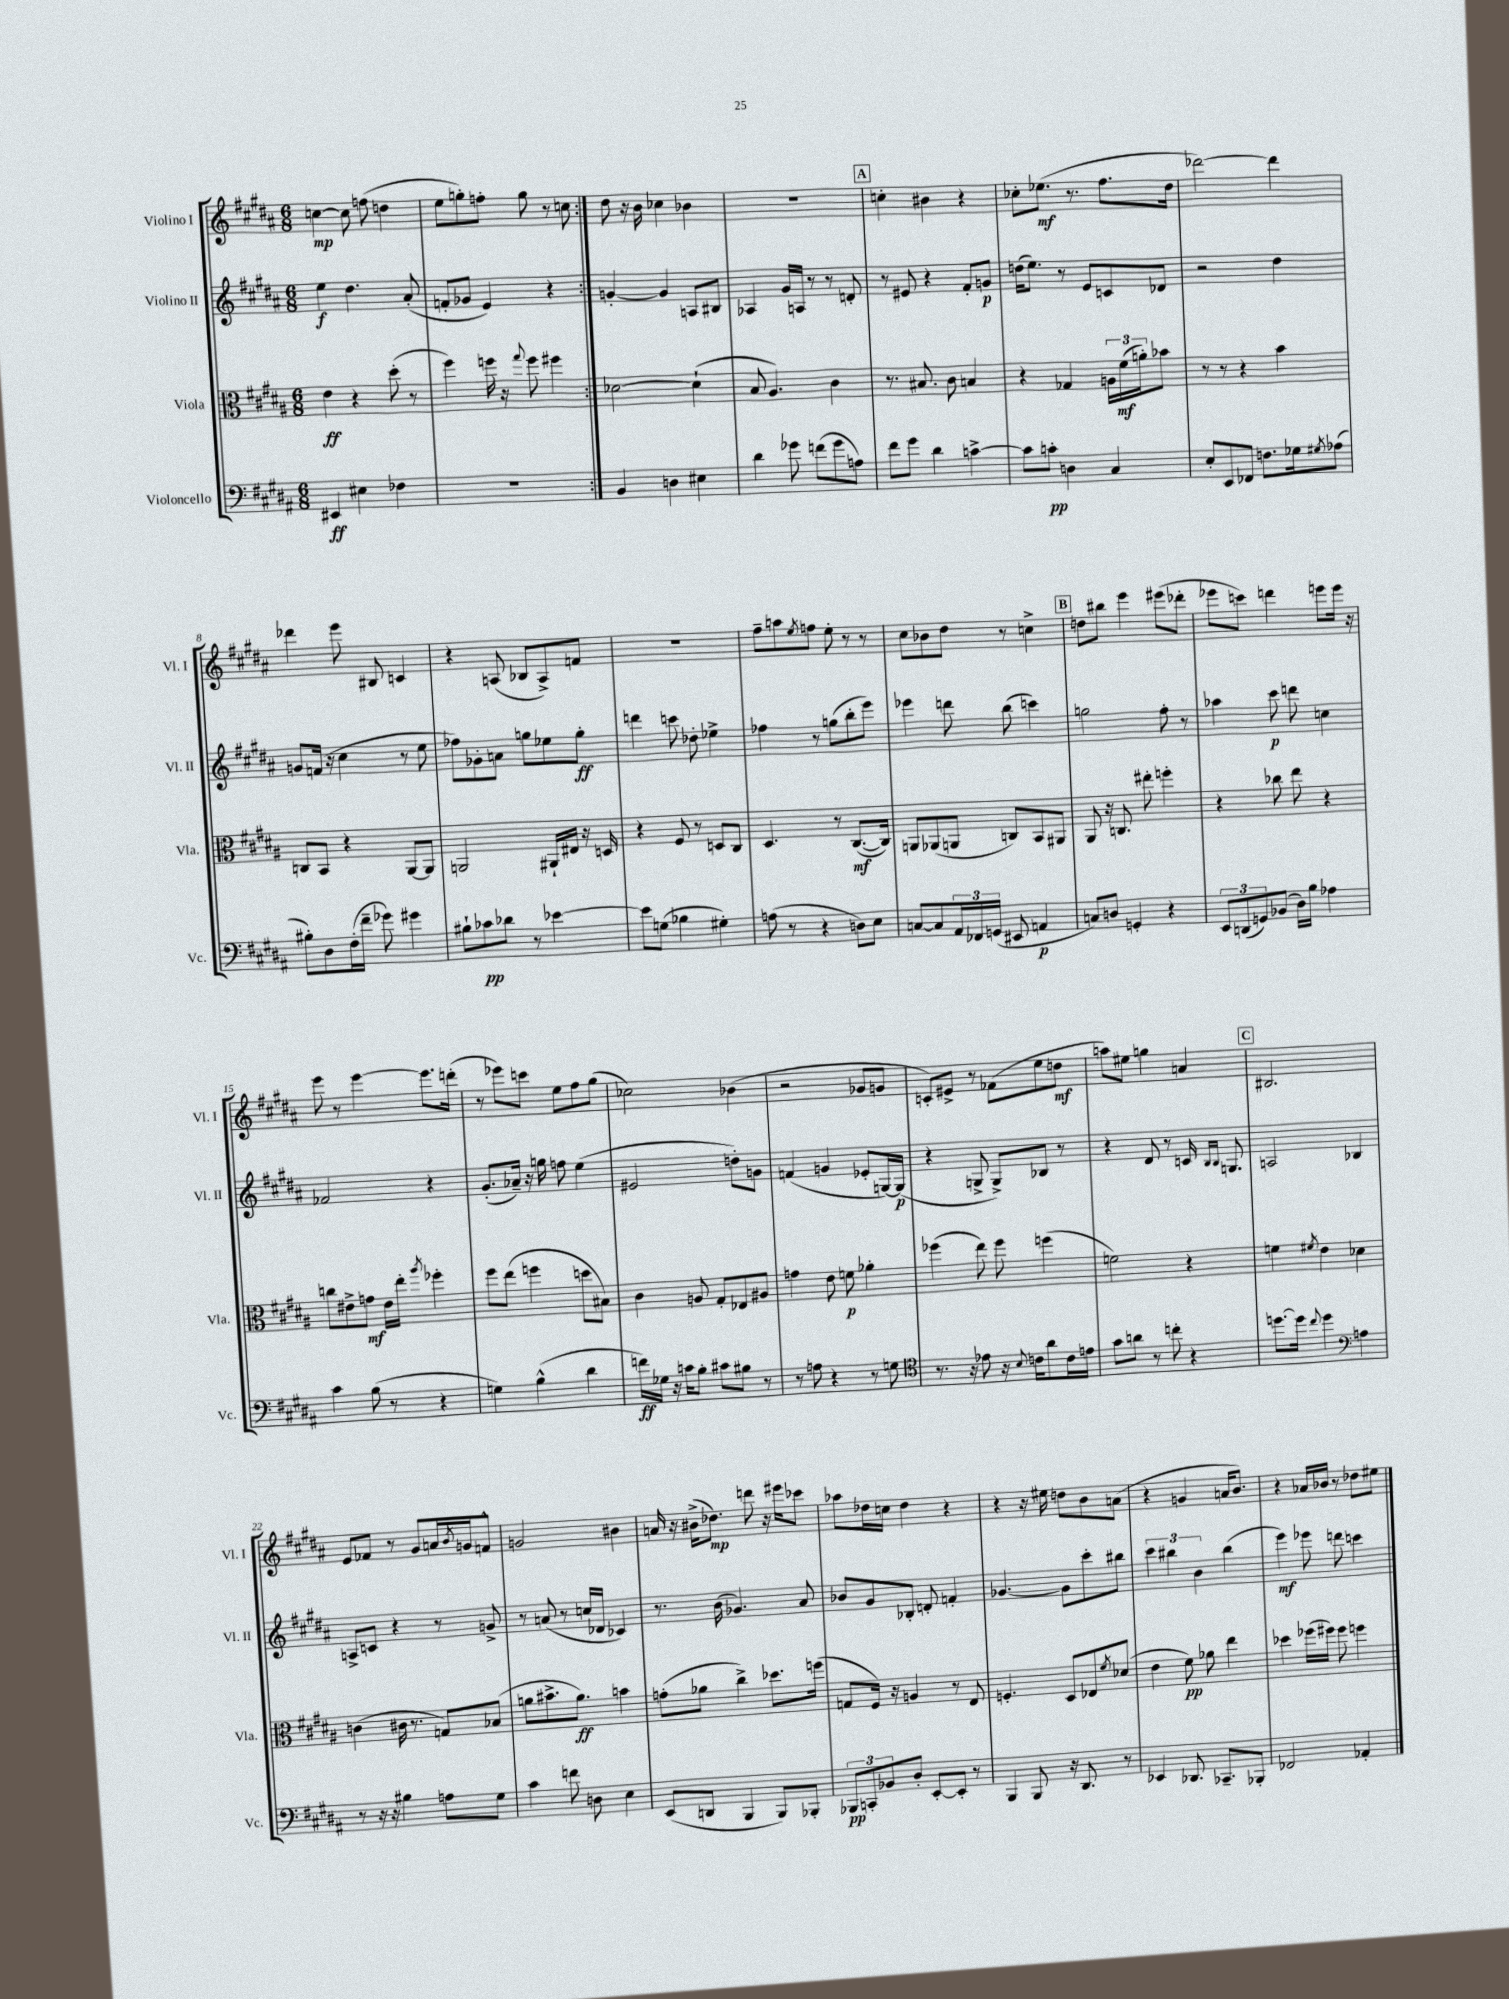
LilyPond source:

<<
\new StaffGroup <<
\new Staff = "s0" \with { instrumentName = "Violino I" shortInstrumentName = "Vl. I" } {
    \clef treble \key b \major \numericTimeSignature \time 6/8
    \repeat volta 2 { c''4~\mp c''8 f''8( d''4 |
    e''8 g''8-.) f''8-. g''8 r8 c''8 | }
    dis''8 r16 b'16 ces''4 bes'4 |
    R2. |
    \mark \markup { \box "A" } c''4-. bis'4 r4 |
    ces''8-. ees''8.\mf( r8. fis''8. dis''16 |
    des'''2~) des'''4 |
    des'''4 e'''8 bis8 c'4 |
    r4 a8( bes8 a8->) f'8 |
    R2. |
    fis''8-- a''8 \acciaccatura { e''8 } f''8 e''8-. r8 r8 |
    cis''8 bes'8 dis''8 r8 c''4-> |
    \mark \markup { \box "B" } d''8 bis''8 e'''4 eis'''8( des'''8-. |
    ees'''8 c'''8) d'''4 e'''8 e'''16 r16 |
    e'''8 r8 e'''4~ e'''8. d'''16-.( |
    r8 ees'''8) c'''8 e''8 fis''8 gis''8( |
    ces''2) bes'4( |
    r2 ges'8 g'8 |
    c'8-.) eis'8-> r8 fes'8( e''8 d''8\mf |
    a''8) eis''8 g''4 a'4 |
    \mark \markup { \box "C" } bis2. |
    e'8 fes'8 r8 gis'8 a'16 \acciaccatura { b'8 } g'16 f'8-^ |
    g'2 bis'4 |
    a'16 r16 bis'16->( des''8.\mp) d'''8 r16 eis'''16 ces'''8 |
    aes''8 des''16 c''16 des''4 r4 |
    r4 r16 eis''16 d''8 b'8 a'8( |
    r4 g'4 a'16 b'8.) |
    r4 aes'16 bes'16 r8 des''8 eis''8 \bar "|." |
}
\new Staff = "s1" \with { instrumentName = "Violino II" shortInstrumentName = "Vl. II" } {
    \clef treble \key b \major \numericTimeSignature \time 6/8
    \repeat volta 2 { e''4\f dis''4. ais'8-.( |
    f'8-. ges'8 e'4) r4 | }
    g'4~-. g'4 a8 bis8 |
    aes4 gis'16 a16 r8 r8 d'8-. |
    \mark \markup { \box "A" } r8 eis'8 r4 fis'8-. g'8\p |
    d''16( e''8.) r8 e'8 c'8 des'8 |
    r2 dis''4 |
    g'8 f'16( r16 cis''4 r8 e''8 |
    fes''8) ges'8-. a'8 g''8 ees''8 g''8-.\ff |
    d'''4 c'''8 des''8-. ees''4-> |
    fes''4 r8 g''8( b''8-. e'''8) |
    ees'''4 d'''8 b''8( c'''4) |
    \mark \markup { \box "B" } g''2 fis''8-. r8 |
    aes''4 cis'''8\p d'''8 c''4 |
    fes'2 r4 |
    gis'8.-.( aes'16--) r16 g''16 f''8 e''4( |
    eis'2 d''8-.) g'8 |
    f'4( g'4 ees'8-. g16~) g16\p( |
    r4 g8-> g8->) bes8 r8 |
    r4 dis'8 r8 c'16 \grace { b16 b16 } g8. |
    \mark \markup { \box "C" } a2 bes4 |
    a8-> c'8 r4 r8 g'8-> |
    r8 a'8( r8 c''16 des'16 ces'4) |
    r8. b'16( ges'4.) ais'8 |
    bes'8 gis'8 bes8-. d'8-. f'4-. |
    ges'4.~ ges'8 cis'''8-. bis''8 |
    \tuplet 3/2 { cis'''4 bis''4 b'4 } bis''4( |
    e'''4\mf) ees'''8 d'''8 c'''4 \bar "|." |
}
\new Staff = "s2" \with { instrumentName = "Viola" shortInstrumentName = "Vla." } {
    \clef alto \key b \major \numericTimeSignature \time 6/8
    \repeat volta 2 { e'4\ff r4 dis''8-.( r8 |
    fis''4) f''16 r16 \appoggiatura { gis''8 } f''8 fis''4 | }
    des'2~ des'4-!( |
    b8 ais4.) cis'4 |
    \mark \markup { \box "A" } r8. bis8. cis'8 b4 |
    r4 ges4 \tuplet 3/2 { a16 fis'16\mf( a'16-.) } bes'8 |
    r8 r8 r4 b'4 |
    c8 b,8 r4 ais,8~ ais,8 |
    a,2 ais,16-! eis16 r16 d16 |
    r4 fis8 r8 d8 cis8 |
    dis4. r8 cis8.~\mf( cis16) |
    a,8 aes,8( a,8 c8) b,8 ais,8 |
    \mark \markup { \box "B" } ais,8 r16 c8. eis''8-. f''4-. |
    r4 ces''8 e''8 r4 |
    c''8 eis'8-> g'8\mf eis'16 e''16-. \acciaccatura { ais''8 } fes''4-. |
    fis''8 e''8( f''4 d''8 bis8) |
    cis'4 a8 gis8-. ees8 ais8 |
    g'4 e'8 f'8\p aes'4-. |
    fes''4( e''8) fes''8 f''4( |
    f'2) r4 |
    \mark \markup { \box "C" } f'4 \acciaccatura { fis'8 } e'4 des'4 |
    c'4( cis'16 r8. g8) bes8( |
    a'8 bis'8.-> a'8.\ff) b'4 |
    g'8-.( aes'8 cis''4->) des''8. f''16( |
    g8 fis16) r16 a4 r8 e8 |
    f4.-. dis8 ees8 \acciaccatura { fis'8 } des'8( |
    e'4 fis'8\pp) aes'8 e''4 |
    des''4 fes''16( fis''16) fis''8 f''4 \bar "|." |
}
\new Staff = "s3" \with { instrumentName = "Violoncello" shortInstrumentName = "Vc." } {
    \clef bass \key b \major \numericTimeSignature \time 6/8
    \repeat volta 2 { eis,4\ff eis4 fes4 |
    R2. | }
    b,4 d4 eis4 |
    dis'4 ges'8 f'8( ges'8 a8) |
    \mark \markup { \box "A" } fis'8 gis'8 dis'4 c'4~-> |
    c'8 c'8-.\pp d4 cis4 |
    e8-. e,8 fes,8 f8. ges16 \acciaccatura { gis8 } aes8( |
    bis8-.) dis8 fis16-.( fis'16-- ges'8) gis'4 |
    bis8-! ces'8\pp des'8 r8 ees'4~ |
    ees'8 g8( bes4 gis4-.) |
    a8( r8 r4 d8) e8 |
    c8~ c8 \tuplet 3/2 { ais,16 fes,16 g,16( } eis,8 a,4\p |
    \mark \markup { \box "B" } c8) d8 g,4-. r4 |
    \tuplet 3/2 { e,8 d,8( g,8) } bes,8( dis16) b16 aes4 |
    cis'4 b8( r8 r4 |
    g4) b4-^( dis'4 |
    f'16\ff) ges16 r16 c'16 b8-. cis'8 bis8 r8 |
    r8 a8 r4 r8 g8 |
    \clef tenor r8. r16 ees'8 r16 \appoggiatura { b8 } c'16 ais'8 c'16 e'16 |
    gis'8 a'8 r8 c''8-. r4 |
    \mark \markup { \box "C" } d''8.~ d''16 \appoggiatura { cis''8 } d''4 \clef bass a4 |
    r8 r16 r16 bis4 a8 gis8 |
    cis'4 f'8 d8 e4 |
    e,8( d,8 b,,4 b,,8) bes,,8-. |
    \tuplet 3/2 { bes,,8\pp c,8-. bes,8 } dis8-. e,8~-. e,8-. r8 |
    b,,4 b,,8 r16 dis,8. r8 |
    ees,4 des,8. ces,8.-- bes,,8-. |
    fes,2 aes,4-. \bar "|." |
}
>>
>>
